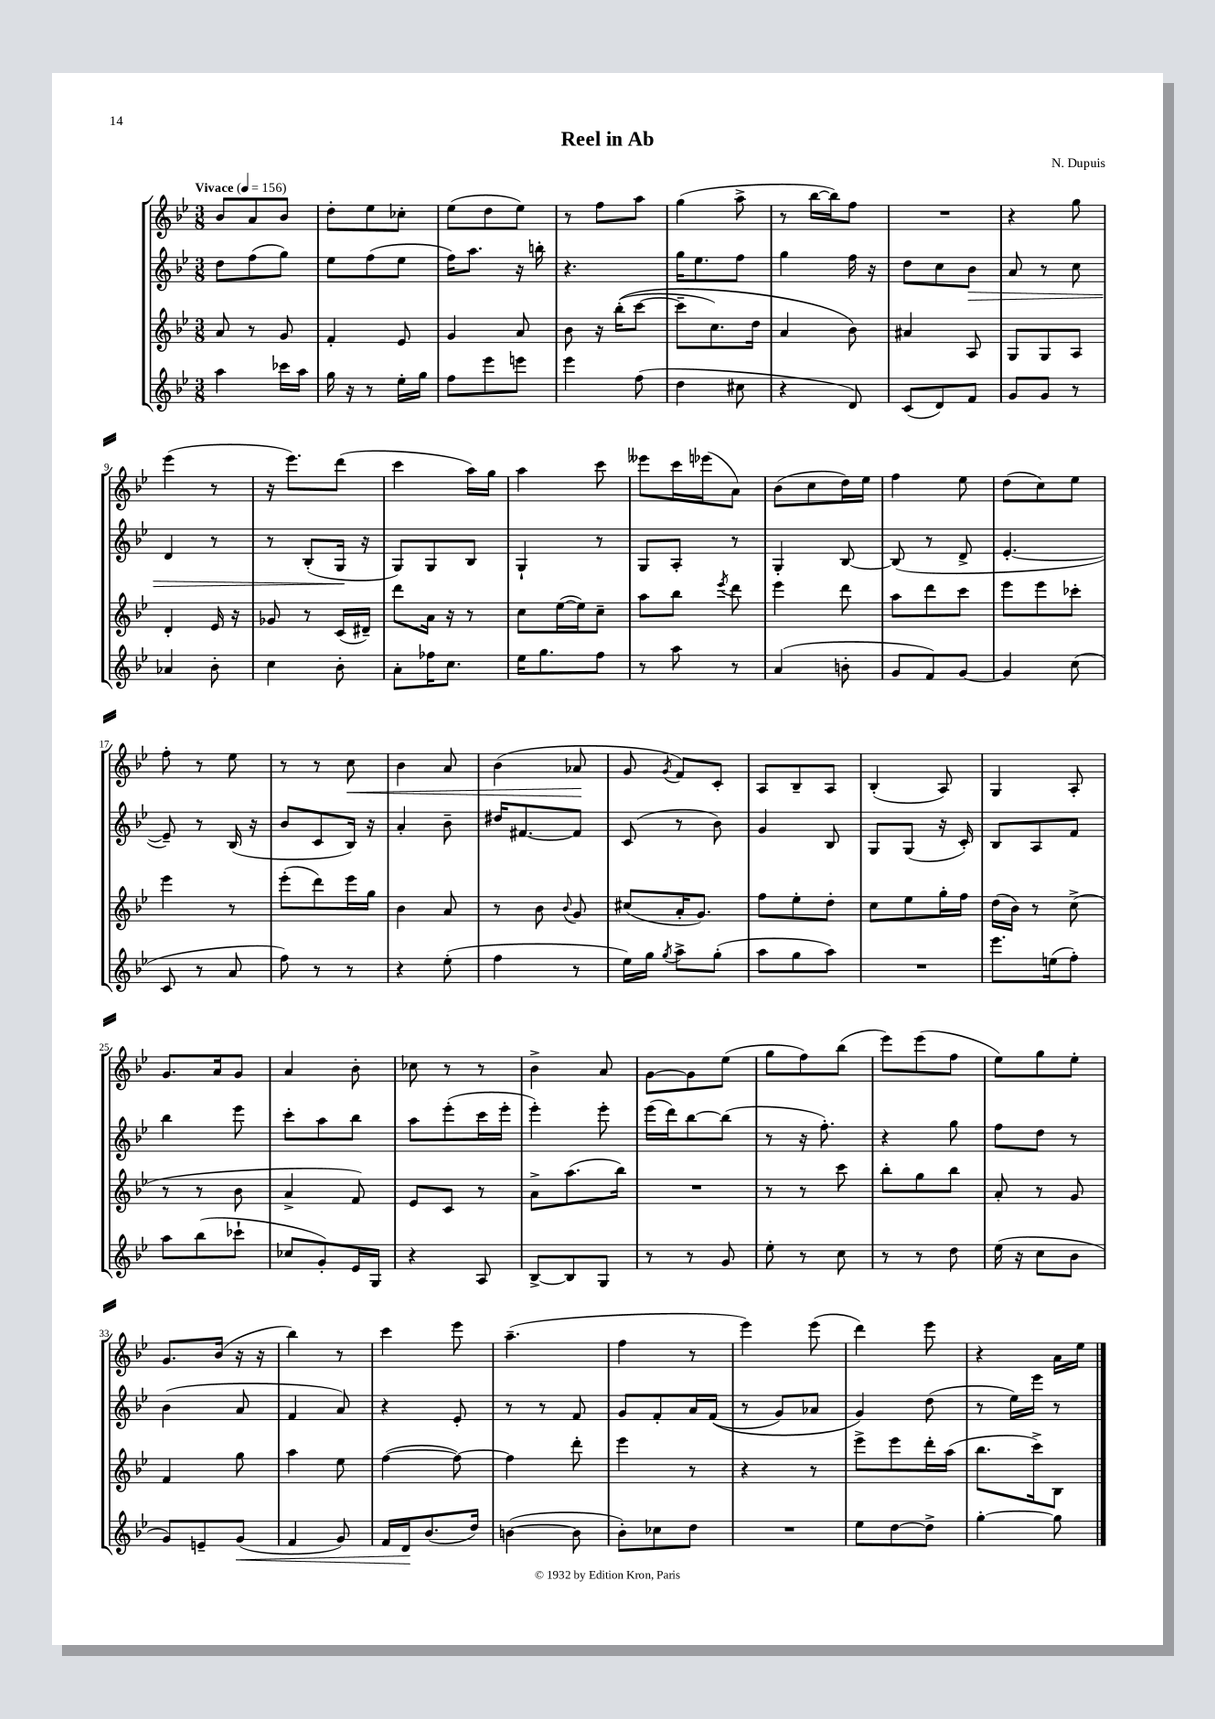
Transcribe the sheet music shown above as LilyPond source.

\header { title = "Reel in Ab" composer = "N. Dupuis" }
<<
\new StaffGroup <<
\new Staff = "s0" {
    \clef treble \key bes \major \numericTimeSignature \time 3/8 \tempo "Vivace" 4 = 156
    \autoBeamOff bes'8[ a'8 bes'8] |
    d''8[-. ees''8 ces''8]-. |
    ees''8[( d''8 ees''8]) |
    r8 f''8[ a''8] |
    g''4( a''8-> |
    r8 bes''16[~ bes''16) f''8] |
    R4. |
    r4 g''8 |
    ees'''4( r8 |
    r16 ees'''8.[) d'''8]( |
    c'''4 a''16[) g''16] |
    a''4 c'''8 |
    eeses'''8[ c'''16 ees'''16( a'8]) |
    bes'8[( c''8 d''16) ees''16] |
    f''4 ees''8 |
    d''8[( c''8) ees''8] |
    f''8-. r8 ees''8 |
    r8 r8 c''8\< |
    bes'4 a'8 |
    bes'4( aes'8\! |
    g'8 \acciaccatura { g'8 } f'8[) c'8]-. |
    a8[ bes8-- a8] |
    bes4-.( a8) |
    g4 a8-. |
    g'8.[ a'16 g'8] |
    a'4 bes'8-. |
    ces''8 r8 r8 |
    bes'4-> a'8 |
    g'8[~ g'8 ees''8]( |
    g''8[ f''8) bes''8]( |
    ees'''8[) ees'''8( f''8] |
    ees''8[) g''8 ees''8]-. |
    g'8.[ bes'16]( r16 r16 |
    bes''4) r8 |
    c'''4 ees'''8 |
    a''4.--( |
    f''4 r8 |
    ees'''4) ees'''8( |
    d'''4) ees'''8 |
    r4 a'16[ ees''16] \bar "|." |
}
\new Staff = "s1" {
    \clef treble \key bes \major \numericTimeSignature \time 3/8
    \autoBeamOff d''8[ f''8( g''8]) |
    ees''8[ f''8( ees''8] |
    f''16[) a''8.] r16 b''16-. |
    r4. |
    g''16[ ees''8. f''8] |
    g''4 f''16 r16 |
    d''8[ c''8 bes'8]\> |
    a'8 r8 c''8 |
    d'4 r8 |
    r8 bes8[-.( g16]\! r16 |
    g8[) g8 bes8] |
    g4-! r8 |
    g8[ a8]-. r8 |
    g4-. bes8~ |
    bes8( r8 d'8-> |
    ees'4.~-. |
    ees'8--) r8 bes16( r16 |
    bes'8[ c'8 bes16]) r16 |
    a'4-. bes'8-- |
    dis''16[ fis'8.~ fis'8] |
    c'8( r8 bes'8) |
    g'4 bes8 |
    g8[ g8]( r16 c'16-.) |
    bes8[ a8 f'8] |
    bes''4 ees'''8 |
    c'''8[-. a''8 bes''8] |
    a''8[ ees'''8-.( c'''16 ees'''16]-. |
    ees'''4-.) ees'''8-. |
    ees'''16[( d'''16) bes''8~ bes''8]( |
    r8 r16 f''8.-.) |
    r4 g''8 |
    f''8[ d''8] r8 |
    bes'4( a'8 |
    f'4 a'8) |
    r4 ees'8-. |
    r8 r8 f'8 |
    g'8[ f'8-. a'16 f'16](\( |
    r8 g'8[) aes'8] |
    g'4\) d''8( |
    r8 ees''16[) ees'''16] r8 \bar "|." |
}
\new Staff = "s2" {
    \clef treble \key bes \major \numericTimeSignature \time 3/8
    \autoBeamOff a'8 r8 g'8 |
    f'4-. ees'8 |
    g'4 a'8 |
    bes'8 r16 bes''16[-.(\( c'''8]~ |
    c'''8[-- c''8.) d''16] |
    a'4 bes'8\) |
    ais'4 a8 |
    g8[ g8 a8] |
    d'4-. ees'16 r16 |
    ges'8 r8 c'16[( dis'16]--) |
    d'''8[ a'16] r16 r8 |
    c''8[ ees''16~( ees''16) c''8]-- |
    a''8[ bes''8] \acciaccatura { ees'''8 } d'''8 |
    ees'''4 d'''8 |
    a''8[ d'''8 c'''8] |
    ees'''8[ ees'''8 ces'''8]-. |
    ees'''4 r8 |
    ees'''8[-.( d'''8) ees'''16 g''16] |
    bes'4 a'8 |
    r8 bes'8 \appoggiatura { bes'8 } g'8 |
    cis''8[( a'16-. g'8.]) |
    f''8[ ees''8-. d''8]-. |
    c''8[ ees''8 g''16-. f''16] |
    d''16[( bes'16]) r8 c''8->( |
    r8 r8 bes'8 |
    a'4-> f'8) |
    ees'8[ c'8] r8 |
    a'8[-> a''8.( bes''16]) |
    R4. |
    r8 r8 c'''8 |
    bes''8[-. g''8 bes''8] |
    a'8-. r8 g'8 |
    f'4 g''8 |
    a''4 ees''8 |
    f''4~( f''8~) |
    f''4 d'''8-. |
    ees'''4 r8 |
    r4 r8 |
    ees'''8[-> ees'''8 d'''16-. a''16]( |
    bes''8.[ c'''16->) bes8] \bar "|." |
}
\new Staff = "s3" {
    \clef treble \key bes \major \numericTimeSignature \time 3/8
    \autoBeamOff a''4 ces'''16[ a''16] |
    g''16 r16 r8 ees''16[-. g''16] |
    f''8[ ees'''8 e'''8] |
    ees'''4 f''8( |
    d''4 cis''8 |
    r4 d'8) |
    c'8[( d'8) f'8] |
    g'8[ g'8] r8 |
    aes'4 bes'8-. |
    c''4 bes'8-. |
    a'8[-. fes''16 c''8.] |
    ees''16[ g''8. f''8] |
    r8 a''8 r8 |
    a'4( b'8-. |
    g'8[ f'8) g'8]~ |
    g'4 c''8( |
    c'8 r8 a'8 |
    f''8) r8 r8 |
    r4 ees''8-.( |
    f''4 r8 |
    ees''16[) g''16] \acciaccatura { g''8 } a''8[-> g''8]-.( |
    a''8[ g''8 a''8]) |
    R4. |
    ees'''8.[ e''16( f''8]-.) |
    a''8[ bes''8( ces'''8]-! |
    ces''8[ g'8-.) ees'16 g16] |
    r4 a8 |
    bes8[~-> bes8 g8] |
    r8 r8 g'8 |
    ees''8-. r8 c''8 |
    r8 r8 d''8 |
    ees''16( r16 c''8[ bes'8] |
    g'8[) e'8-- g'8]\<( |
    f'4 g'8) |
    f'16[ d'16\! bes'8.( d''16]) |
    b'4~( b'8 |
    bes'8[-.) ces''8 d''8] |
    R4. |
    ees''8[ d''8~ d''8]-> |
    g''4~-. g''8 \bar "|." |
}
>>
>>
